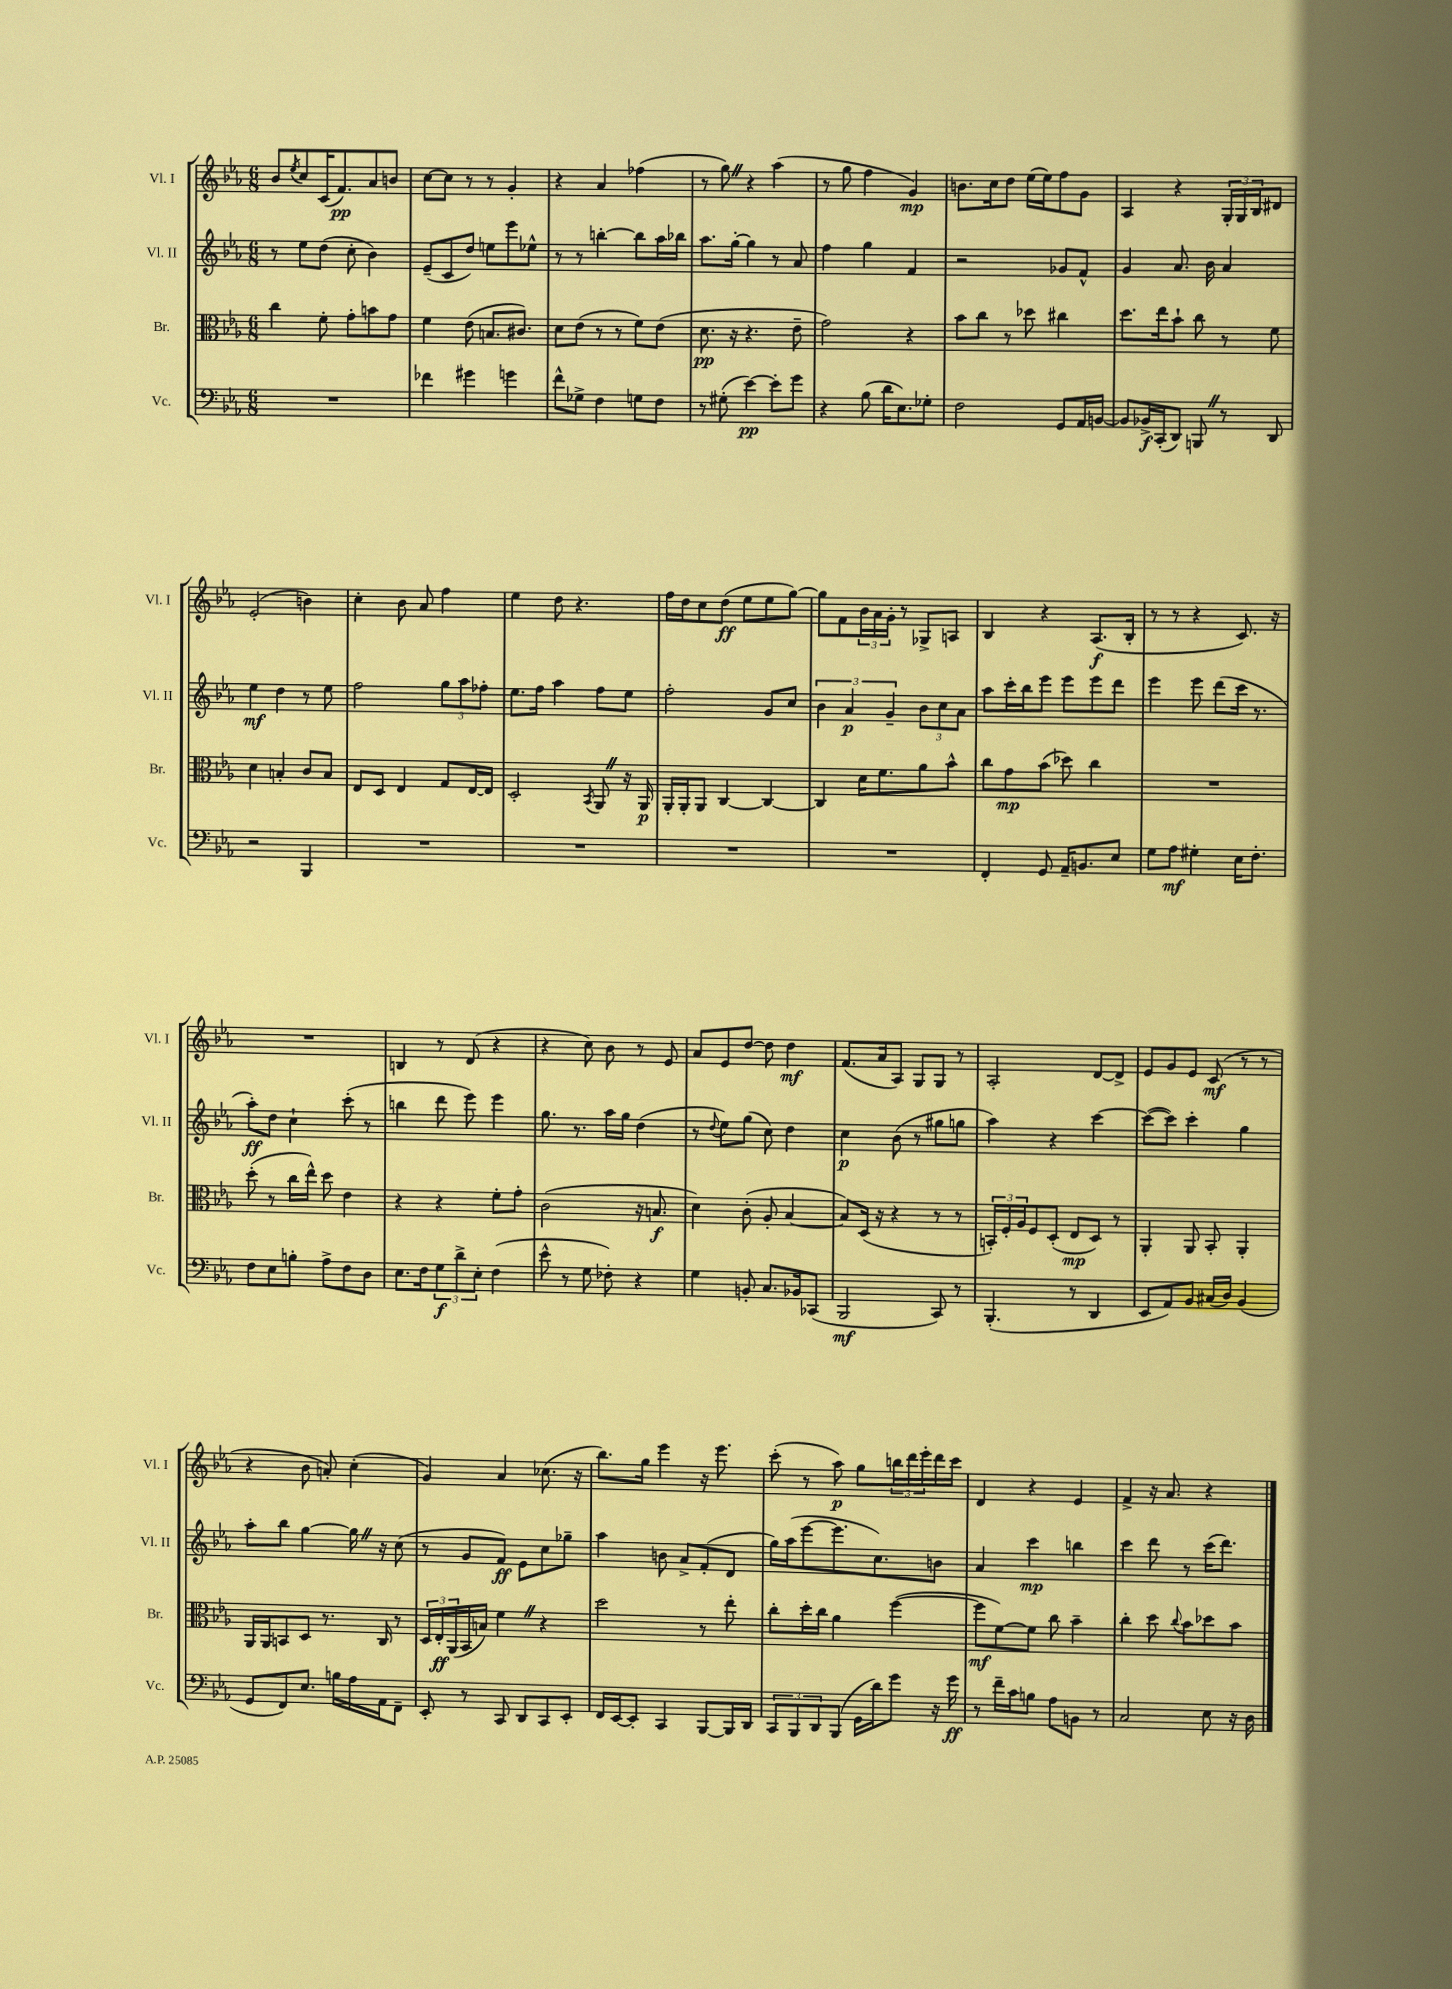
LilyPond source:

<<
\new StaffGroup <<
\new Staff = "s0" \with { instrumentName = "Vl. I" shortInstrumentName = "Vl. I" } {
    \clef treble \key ees \major \numericTimeSignature \time 6/8
    bes'8 \acciaccatura { ees''8 } c''8 c'16( f'8.\pp) aes'8 b'8 |
    c''8~ c''8 r8 r8 g'4-. |
    r4 aes'4 fes''4( |
    r8 g''8) \once \override BreathingSign.text = \markup { \musicglyph "scripts.caesura.straight" } \breathe r4 aes''4( |
    r8 g''8 f''4 g'4\mp) |
    b'8. c''16 d''8 ees''16( ees''16) f''8 g'8 |
    aes4 r4 \tuplet 3/2 { g16-. g16 bes16 } dis'8 |
    ees'2-.( b'4) |
    c''4-. bes'8 aes'8 f''4 |
    ees''4 d''8 r4. |
    f''16 d''16 c''8 d''8\ff( ees''8 ees''8 g''8~) |
    g''8 f'8 \tuplet 3/2 { bes'16 aes'16 g'16-. } r8 ges8-> a8 |
    bes4 r4 aes8.\f( bes16-. |
    r8 r8 r4 c'8.) r16 |
    R2. |
    b4 r8 d'8( r4 |
    r4 c''8) bes'8 r8 ees'8 |
    aes'8 ees'8 d''8~ d''8 d''4\mf |
    f'8.( aes'16 aes8) g8 g8 r8 |
    aes2-. d'8~ d'8-> |
    ees'8 g'8 ees'8 c'8\mf( r8 r8 |
    r4 bes'8 a'8-.) c''4-.( |
    g'4) aes'4 ces''8.( r16 |
    bes''8.) g''16 ees'''4 r16 ees'''8. |
    c'''8-.( r8 aes''8\p) g''8 \tuplet 3/2 { b''16 d'''16 ees'''16-. } d'''16 c'''16 |
    d'4 r4 ees'4 |
    f'4-> r16 aes'8. r4 \bar "|." |
}
\new Staff = "s1" \with { instrumentName = "Vl. II" shortInstrumentName = "Vl. II" } {
    \clef treble \key ees \major \numericTimeSignature \time 6/8
    r8 ees''8 d''8( c''8-. bes'4) |
    ees'8--( c'8 d''8) e''8 ees'''8 ees''8-^ |
    r8 r8 b''4~-. b''8 aes''16 bes''16 |
    aes''8. g''16~-. g''4 r8 aes'8 |
    f''4 g''4 f'4 |
    r2 ges'8 f'8-^ |
    g'4 aes'8. bes'16 aes'4 |
    ees''4\mf d''4 r8 ees''8 |
    f''2 \tuplet 3/2 { g''8 aes''8 fes''8-. } |
    ees''8. f''16 aes''4 f''8 ees''8 |
    f''2-. g'8 c''8 |
    \tuplet 3/2 { bes'4 aes'4\p g'4-- } \tuplet 3/2 { bes'8 c''8 aes'8 } |
    aes''8 c'''16-. bes''16 ees'''8 ees'''8 ees'''8 d'''8 |
    ees'''4 ees'''8 d'''8( c'''16 r8. |
    aes''8-.\ff) d''8 c''4-! c'''8-.( r8 |
    b''4 d'''8 ees'''8) ees'''4 |
    g''8. r8. aes''16 g''16 d''4( |
    r8 \appoggiatura { d''8 } ees''8) g''8( c''8) d''4 |
    c''4\p bes'8( r8 gis''8 g''8 |
    aes''4) r4 c'''4~ |
    c'''8~( c'''8) c'''4-. g''4 |
    aes''8-. bes''8 g''4~ g''16 \once \override BreathingSign.text = \markup { \musicglyph "scripts.caesura.straight" } \breathe r16 c''8( |
    r8 g'8 f'8\ff) ees'8 c''8 ges''8-- |
    aes''4 b'8 aes'8-> f'8-.( d'8 |
    g''16) aes''16( ees'''8~ ees'''8. c''8.) b'8 |
    aes'4 c'''4\mp b''4 |
    c'''4 d'''8 r8 c'''16( d'''8.) \bar "|." |
}
\new Staff = "s2" \with { instrumentName = "Br." shortInstrumentName = "Br." } {
    \clef alto \key ees \major \numericTimeSignature \time 6/8
    c''4 f'8-. g'8-. b'8 g'8 |
    f'4 ees'8( b8. cis'8.) |
    d'8 ees'8( r8 r8 f'8) ees'8( |
    d'8.\pp r16 r4. ees'8-- |
    g'2) r4 |
    bes'8 c''8 r8 des''8 cis''4 |
    d''8. ees''16 bes'8-! c''8 r8 f'8 |
    d'4 b4-. c'8 b8 |
    ees8 d8 ees4 g8 ees16~ ees16 |
    d2-. \acciaccatura { bes,8 } aes,8 \once \override BreathingSign.text = \markup { \musicglyph "scripts.caesura.straight" } \breathe r16 aes,16\p |
    aes,16-. aes,16-. aes,8 c4~ c4~ |
    c4 d'16 f'8. aes'8 bes'8-^ |
    c''8 g'8\mp bes'8( des''8) c''4 |
    R2. |
    d''8-.( r8 c''16 ees''16-^) d''8 ees'4 |
    r4 r4 f'8-. g'8-. |
    c'2( r16 b8.\f |
    d'4) c'8-.( aes8-. bes4~ |
    bes8) d16( r16 r4 r8 r8 |
    \tuplet 3/2 { b,16-.) f16-. aes16 } f8 d8-.( ees8\mp d8) r8 |
    aes,4-. aes,8 bes,8-. aes,4-. |
    aes,16 aes,16 b,8 d8 r8. c16 r8 |
    \tuplet 3/2 { d16 ees16-.\ff aes,16( } bes,16 b16) f'4 \once \override BreathingSign.text = \markup { \musicglyph "scripts.caesura.straight" } \breathe r4 |
    d''2 r8 ees''8-. |
    c''8-. d''16-. c''16 aes'4 f''4~( |
    f''8\mf f'8~) f'8 c''8 bes'4-- |
    c''4-. d''8 \appoggiatura { c''8 } bes'8 des''8 bes'8 \bar "|." |
}
\new Staff = "s3" \with { instrumentName = "Vc." shortInstrumentName = "Vc." } {
    \clef bass \key ees \major \numericTimeSignature \time 6/8
    R2. |
    fes'4 gis'4 g'4 |
    f'8-^ ges8-> f4 g8 f8 |
    r8 gis8-.( ees'4~\pp) ees'8-. g'8 |
    r4 bes8( d'16 ees8.) ges8-. |
    f2 g,8 aes,16 b,16~ |
    b,8 bes,16->\f c,16-.( d,8) b,,8 \once \override BreathingSign.text = \markup { \musicglyph "scripts.caesura.straight" } \breathe r8 d,8 |
    r2 bes,,4 |
    R2. |
    R2. |
    R2. |
    R2. |
    f,4-. g,8 aes,16-- b,8. ees8 |
    g8 aes8\mf gis4-. ees16 f8.-. |
    f8 ees8 b8-. aes8-> f8 d8 |
    ees8. f16 \tuplet 3/2 { g8\f d'8-> ees8-. } f4( |
    ees'8-^ r8 g8 fes8-.) r4 |
    g4 b,8-. c8. bes,16 ces,8( |
    bes,,2\mf c,8) r8 |
    bes,,4.-.( r8 d,4 |
    ees,8 aes,8) bes,8 cis16( d16) bes,4( |
    g,8 f,8) ees8. b16 aes16 aes,16 f,8-- |
    ees,8-. r8 c,8 d,8 c,8 ees,8-. |
    f,16 ees,16~ ees,8-. c,4 bes,,8~ bes,,16 d,16 |
    \tuplet 3/2 { c,8 bes,,8 d,8 } bes,,8( g,16 d'16) g'8 r16 g'16\ff |
    r8 f'16-- c'16 b8 aes8 b,8 r8 |
    c2 ees8 r16 d16 \bar "|." |
}
>>
>>
\layout { \context { \Score \remove "Bar_number_engraver" } }
